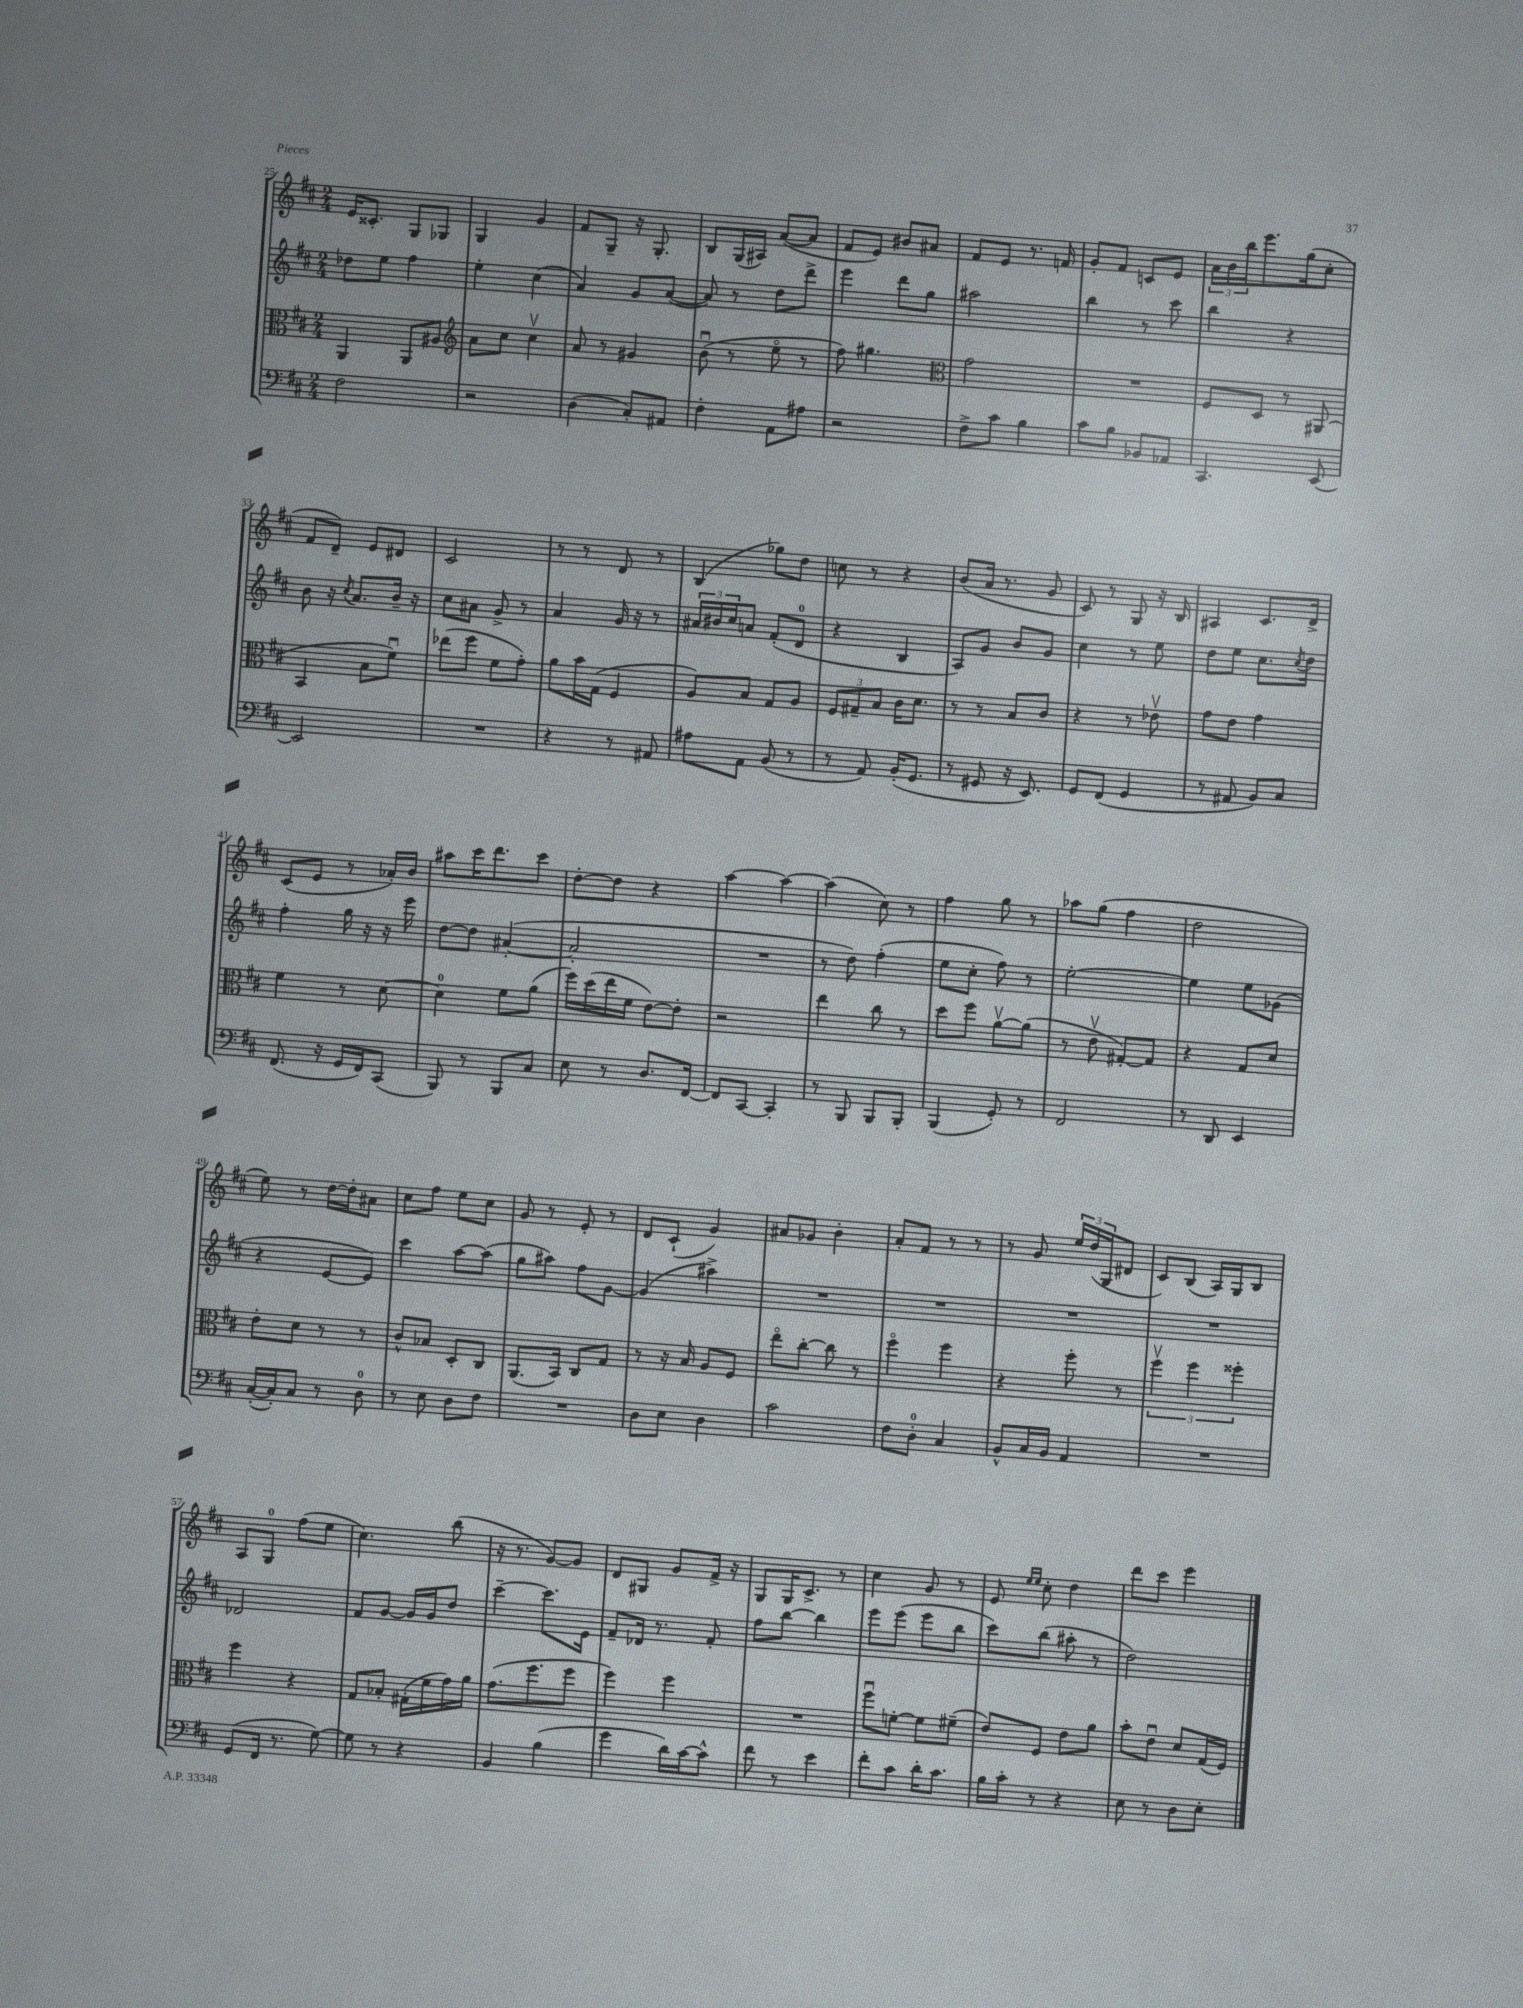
<<
\new StaffGroup <<
\new Staff = "s0" {
    \clef treble \key d \major \numericTimeSignature \time 2/4
    e'16 cisis'8.-. g8 ges8 |
    g4 g'4 |
    fis'8 g8-- r16 g8.-. |
    b8 g16( ais16) a'8~( a'8 |
    fis'8 e'8) bis'8 ais'8 |
    fis'8 e'8 r8. f'16 |
    g'8-. fis'8 c'8 e'8 |
    \tuplet 3/2 { a'16 b'16 b''16 } e'''8. g''16( cis''8-. |
    fis'8 d'8--) e'8 dis'8 |
    cis'2 |
    r8 r8 d'8 r8 |
    b4( ges''8) d''8 |
    c''8 r8 r4 |
    b'8( a'16 r8. g'8 |
    cis'8) r8 g8 r16 b16 |
    ais4 cis'8. d'16-> |
    cis'8( e'8 r8 aes'16-.) b'16 |
    ais''8 cis'''16 d'''8. cis'''8 |
    d''8~-. d''8 r4 |
    a''4~ a''4~ |
    a''4( cis''8) r8 |
    fis''4 g''8 r8 |
    aes''8 g''8( fis''4 |
    d''2 |
    e''8) r8 d''16~ d''16-. ais'8 |
    cis''8 fis''8 e''8 cis''8 |
    g'8 r8 e'8-. r8 |
    d'8 cis'8-!( g'4) |
    ais'8 ges'8 b'4-. |
    a'8-. fis'8 r8 r8 |
    r8 g'8 \tuplet 3/2 { e''16 d''16( g16 } dis'8 |
    cis'8) b8( a16) g16 b8 |
    a8 g8-0 fis''8( e''8 |
    cis''4.) b''8( |
    r16 r8. g'8~) g'8 |
    d'8 gis8 g'8 fis'16-> r16 |
    g8 g16 cis'8.-> r8 |
    cis''4 g'8 r8 |
    e'8 \grace { e''16 e''16 } cis''8-. d''4 |
    d'''8 cis'''8 e'''4 \bar "|." |
}
\new Staff = "s1" {
    \clef treble \key d \major \numericTimeSignature \time 2/4
    des''8 e''8 fis''4 |
    e''4-. cis''4( |
    a'4) g'8 a'8~( |
    a'8) r8 d''8 d'''8-> |
    e'''4 d'''8 g''8 |
    ais''2 |
    b''4 r8 cis'''8 |
    b''4 r4 |
    b'8 r16 \acciaccatura { cis''8 } a'8. b'16-- r16 |
    cis''8 ais'8 g'8-> r8 |
    a'4 g'16 r16 r8 |
    \tuplet 3/2 { ais'16 bis'16 cis''16 } a'8 fis'8-.( d'8-0 |
    r4 b4 |
    a8) g'8 b'8 g'8 |
    cis''4 r8 e''8 |
    d''8 e''8 cis''8. \acciaccatura { cis''8 } d''16 |
    fis''4-. g''16 r16 r16 e'''16 |
    d''8~ d''8 ais'4~-.( |
    ais'2-. |
    R2 |
    r8 d''8) fis''4-.( |
    e''8 cis''8-. fis''8) r8 |
    e''2~-. |
    e''4 e''8 ges'8( |
    r4 e'8~ e'8) |
    cis'''4 a''8~ a''8( |
    g''8 ais''8) fis''8 g'8~ |
    g'4( ais''4->) |
    R2 |
    R2 |
    R2 |
    R2 |
    des'2 |
    fis'8 g'8~ g'16 g'16 d''8 |
    cis'''4~-- cis'''8. e'16 |
    fis'8-- des'16 r8. fis'8-. |
    fis''8 b''8~ b''4 |
    e'''8 e'''8( e'''8 b''8 |
    cis'''8) b''8( ais''8-. r8 |
    d''2) \bar "|." |
}
\new Staff = "s2" {
    \clef alto \key d \major \numericTimeSignature \time 2/4
    a,4 a,8 ais8 |
    \clef treble a'8 cis''8 cis''4\upbow |
    a'8 r8 gis'4 |
    b'8\downbow( r8 e''8\flageolet r8 |
    fis''8) gis''4. |
    \clef alto g'2 |
    R2 |
    fis8 d8 r8 ais,8( |
    b,4 b8 fis'8\downbow) |
    ees''8( fis''8 fis'8 g'8-.) |
    a'8 b'16 g16( fis4 |
    a8) b8 g8 a8 |
    \tuplet 3/2 { fis8 gis8-- b8 } cis'16 d'8. |
    r8 r8 b8 cis'8 |
    r4 r8 ees'8\upbow |
    g'8 e'8 g'4 |
    fis'4 r8 d'8~ |
    d'4-0 fis'8 a'8( |
    fis''16) d''16( e''16 fis'16 e'8~) e'8-. |
    r2 |
    e''4 cis''8 r8 |
    d''8 fis''8 a'8~\upbow a'8( |
    r8 e'8\upbow gis8~-.) gis8 |
    r4 g8 d'8 |
    e'8-. d'8 r8 r8 |
    cis'8-^ bes8 d8-. cis8 |
    a,8.( b,16) cis8 g8 |
    r8 r16 b16 a8 fis8 |
    e''8\flageolet cis''8~-. cis''8 r8 |
    fis''4\flageolet fis''4 |
    r4 fis''8-. r8 |
    \tuplet 3/2 { fis''4\upbow fis''4 fisis''4-. } |
    fis''4 r4 |
    g8 bes8-. gis16-.( fis'16 g'16) a'16 |
    g'8.( fis''8. fis''8 |
    fis''4) fis''4 |
    R2 |
    fis''8\downbow f'8~-. f'8 fis'8--( |
    e'8) fis8 e'8 a'8 |
    b'8-. e'8\downbow d'8 g16( fis16) \bar "|." |
}
\new Staff = "s3" {
    \clef bass \key d \major \numericTimeSignature \time 2/4
    fis2 |
    r2 |
    d4( cis8-.) ais,8 |
    fis4-. a,8 ais8 |
    r2 |
    fis8-> cis'8 b4 |
    cis'8 b8 bes,8 aes,8 |
    cis,4. e,8~ |
    e,2 |
    R2 |
    r4 r8 ais,8 |
    ais8 a,8 b,8( r8 |
    r8 a,8) b,16-.( g,8. |
    r8 gis,8 r16 e,8.) |
    g,8 fis,8( g,4 |
    r8 ais,8 b,8) cis8 |
    fis,8.( r16 g,16 fis,16) cis,8( |
    b,,8) r8 b,,8 cis8 |
    e8 r8 d8. fis,16~ |
    fis,8 cis,8~ cis,4-. |
    r8 b,,8 b,,8 b,,8-. |
    b,,4( g,8-.) r8 |
    fis,2 |
    r8 d,8 e,4 |
    cis16~-.( cis16-.) cis8 r8 d8-0 |
    r8 e8 d8 fis8 |
    R2 |
    d8 e8 d4 |
    cis'2 |
    fis8 d8-0-. cis4 |
    b,8-^ cis16 b,16 a,4 |
    R2 |
    g,8( fis,16 r8. g8~) |
    g8 r8 r4 |
    b,4 b4( |
    g'4 d'16) cis'16~ cis'8-^ |
    fis'8 r8 e'4 |
    fis'8-. cis'8 d'16-. cis'8. |
    b16 cis'16-. r8 r4 |
    e8 r8 d8 e8-. \bar "|." |
}
>>
>>
\layout { \context { \Score currentBarNumber = #25 } }
